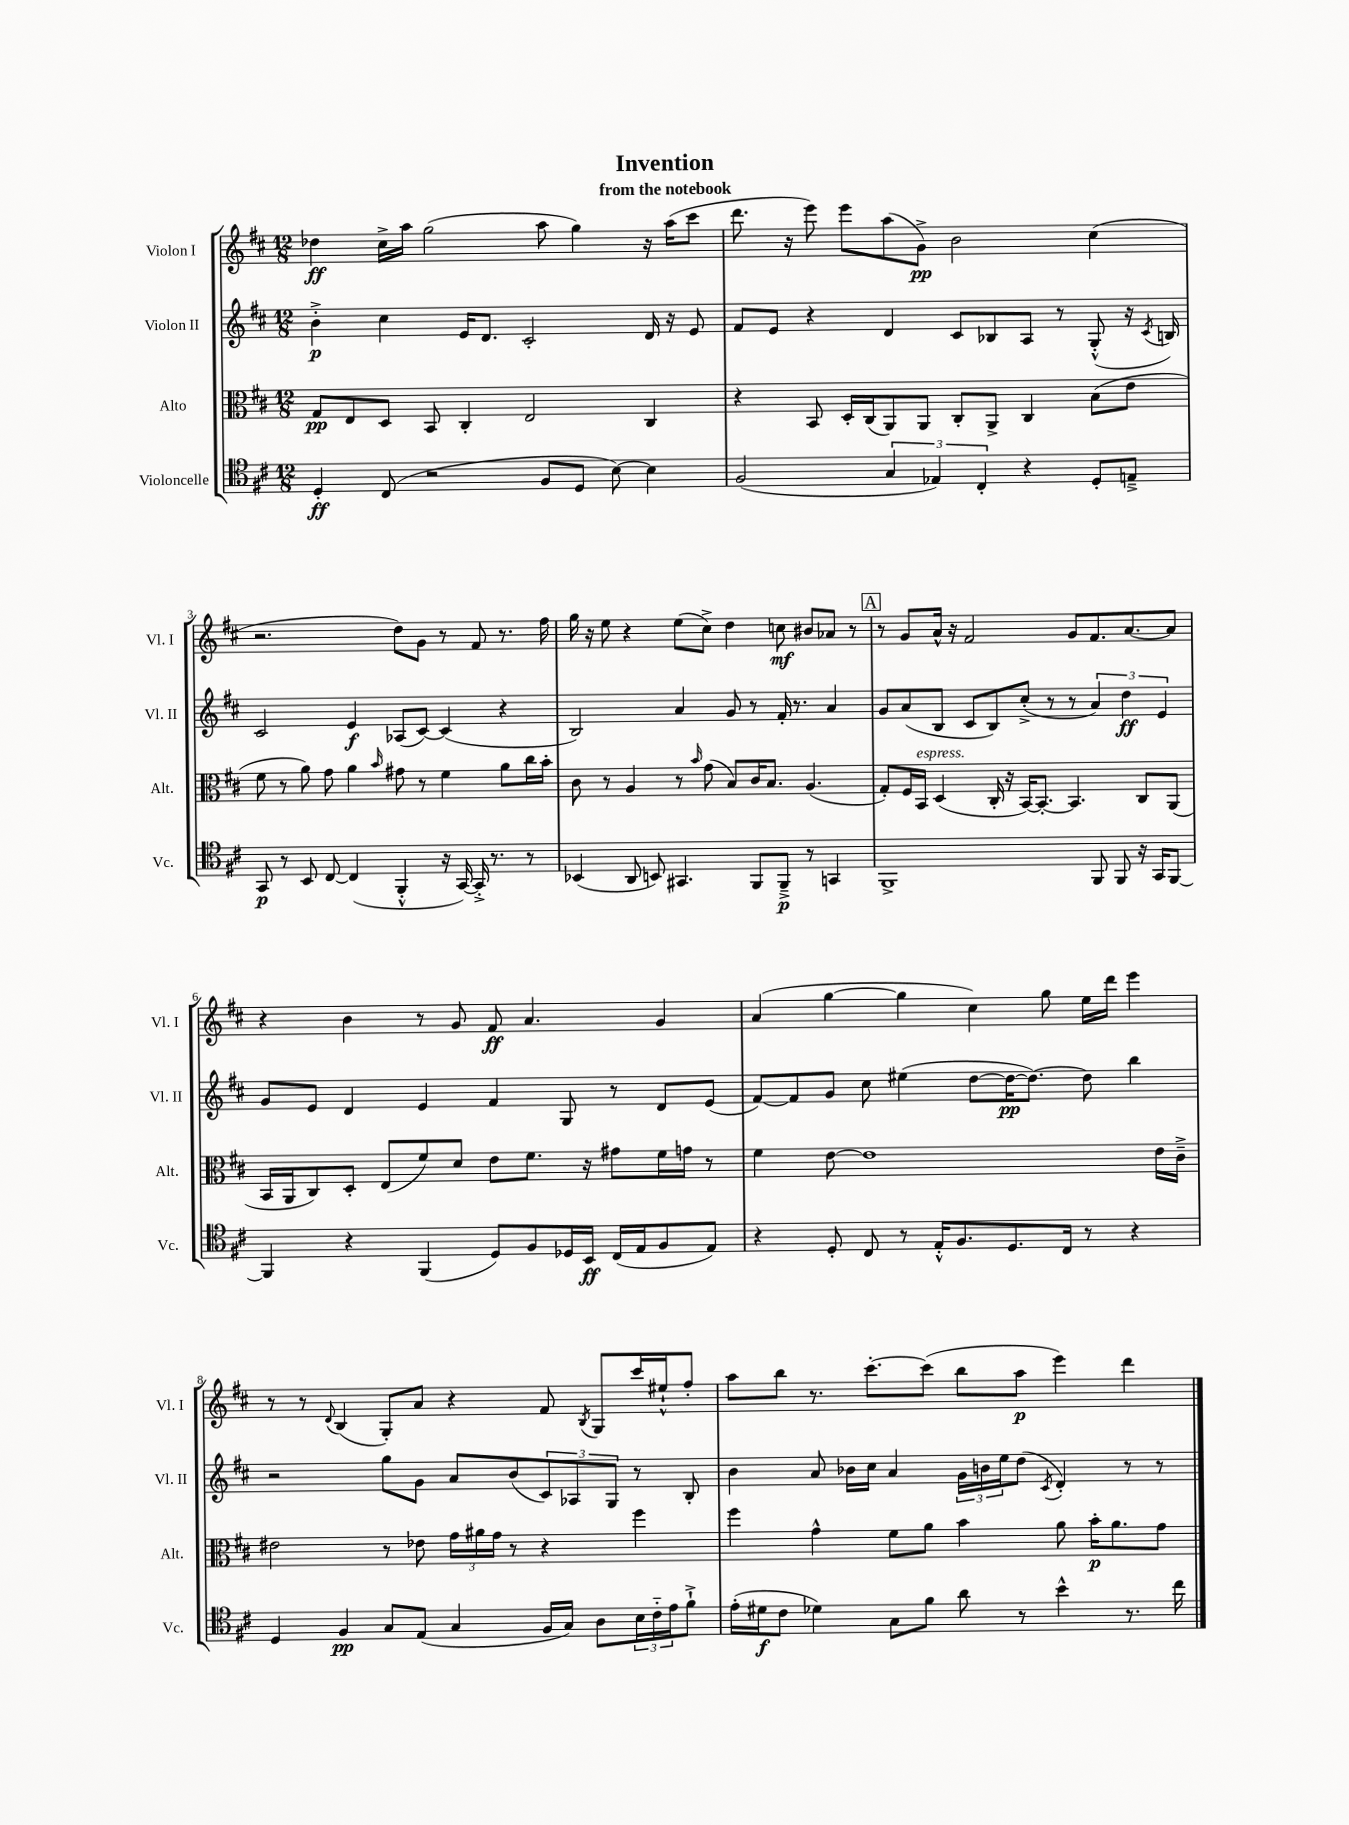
\header { title = "Invention" subtitle = "from the notebook" }
<<
\new StaffGroup <<
\new Staff = "s0" \with { instrumentName = "Violon I" shortInstrumentName = "Vl. I" } {
    \clef treble \key d \major \numericTimeSignature \time 12/8
    des''4\ff cis''16-> a''16 g''2( a''8 g''4) r16 a''16( cis'''8 |
    d'''8. r16 e'''8) e'''8 a''8( g'8->\pp) b'2 cis''4( |
    r2. d''8) g'8 r8 fis'8 r8. fis''16 |
    g''16 r16 e''8 r4 e''8( cis''8->) d''4 c''8\mf bis'8 aes'8 r8 |
    \mark \markup { \box "A" } r8 g'8 a'16-^ r16 fis'2 g'8 fis'8. a'8.~ a'8 |
    r4 b'4 r8 g'8 fis'8\ff a'4. g'4 |
    a'4( g''4~ g''4 cis''4) g''8 e''16 d'''16 e'''4 |
    r8 r8 \appoggiatura { d'8 } b4( g8-.) a'8 r4 fis'8 \acciaccatura { b8 } g8 cis'''16 eis''16-!-^ fis''8-. |
    a''8 b''8 r8. cis'''8.~-. cis'''8( b''8 a''8\p e'''4) d'''4 \bar "|." |
}
\new Staff = "s1" \with { instrumentName = "Violon II" shortInstrumentName = "Vl. II" } {
    \clef treble \key d \major \numericTimeSignature \time 12/8
    b'4-.->\p cis''4 e'16 d'8. cis'2-. d'16 r16 e'8 |
    fis'8 e'8 r4 d'4 cis'8 bes8 a8 r8 g8-.-^( r16 \acciaccatura { cis'8 } b16) |
    cis'2 e'4\f aes8( cis'8~) cis'4( r4 |
    b2) a'4 g'8 r8 fis'16-. r8. a'4 |
    \mark \markup { \box "A" } g'8 a'8( b8 cis'8 b8) cis''8-.->( r8 r8 \tuplet 3/2 { a'4) d''4\ff e'4 } |
    g'8 e'8 d'4 e'4 fis'4 g8 r8 d'8 e'8( |
    fis'8~) fis'8 g'8 cis''8 eis''4( d''8~ d''16~\pp d''8.~) d''8 b''4 |
    r2 g''8 g'8 a'8 b'8( \tuplet 3/2 { cis'8) aes8 g8 } r8 b8-. |
    b'4 a'8 bes'16 cis''16 a'4 \tuplet 3/2 { g'16 b'16 e''16 } d''8( \acciaccatura { cis'8 } d'4-.) r8 r8 \bar "|." |
}
\new Staff = "s2" \with { instrumentName = "Alto" shortInstrumentName = "Alt." } {
    \clef alto \key d \major \numericTimeSignature \time 12/8
    g8\pp e8 d8 b,8 cis4-. e2 cis4 |
    r4 b,8 d16-. cis16( a,8) a,8 cis8-. a,8-> cis4 b8( e'8 |
    fis'8 r8 a'8) g'8 a'4 \grace { b'16 } gis'8 r8 fis'4 a'8 cis''16 b'16-. |
    cis'8 r8 a4 r8 \grace { b'16 } g'8( b8) cis'16 b8. a4.( |
    \mark \markup { \box "A" } g8-.) fis16 b,16^\markup { \italic "espress." } d4( cis16-. r16 b,16~) b,8.~-. b,4. cis8 a,8( |
    b,16 a,16 cis8) d8-. e8( fis'8) d'8 e'8 fis'8. r16 gis'8 fis'16 g'16 r8 |
    fis'4 e'8~ e'1 e'16 cis'16---> |
    eis'2 r8 ees'8 \tuplet 3/2 { g'16 ais'16 g'16 } r8 r4 fis''4 |
    fis''4 g'4-^ fis'8 a'8 b'4 a'8 b'16-.\p a'8. g'8 \bar "|." |
}
\new Staff = "s3" \with { instrumentName = "Violoncelle" shortInstrumentName = "Vc." } {
    \clef tenor \key d \major \numericTimeSignature \time 12/8
    d4-.\ff cis8( r2 fis8 d8 b8~) b4 |
    fis2( \tuplet 3/2 { g4 ees4) cis4-. } r4 d8-. e8---> |
    g,8\p r8 b,8 cis8~ cis4( fis,4-.-^ r16 g,16~) g,16-.-> r8. r8 |
    bes,4( a,8 b,8) gis,4. fis,8 fis,8--->\p r8 g,4 |
    \mark \markup { \box "A" } fis,1-> fis,8 fis,8 r16 g,16 fis,8~ |
    fis,4 r4 fis,4( d8) fis8 des16 b,16\ff cis16( e16 fis8 e8) |
    r4 d8-. cis8 r8 e16-.-^ fis8. d8. cis16 r8 r4 |
    d4 fis4\pp g8 e8( g4 fis16 g16) a8 \tuplet 3/2 { b16 cis'16-_ e'16 } fis'8-!-> |
    e'16-.( dis'16\f cis'8 des'4) g8 fis'8 a'8 r8 b'4-^ r8. cis''16 \bar "|." |
}
>>
>>
